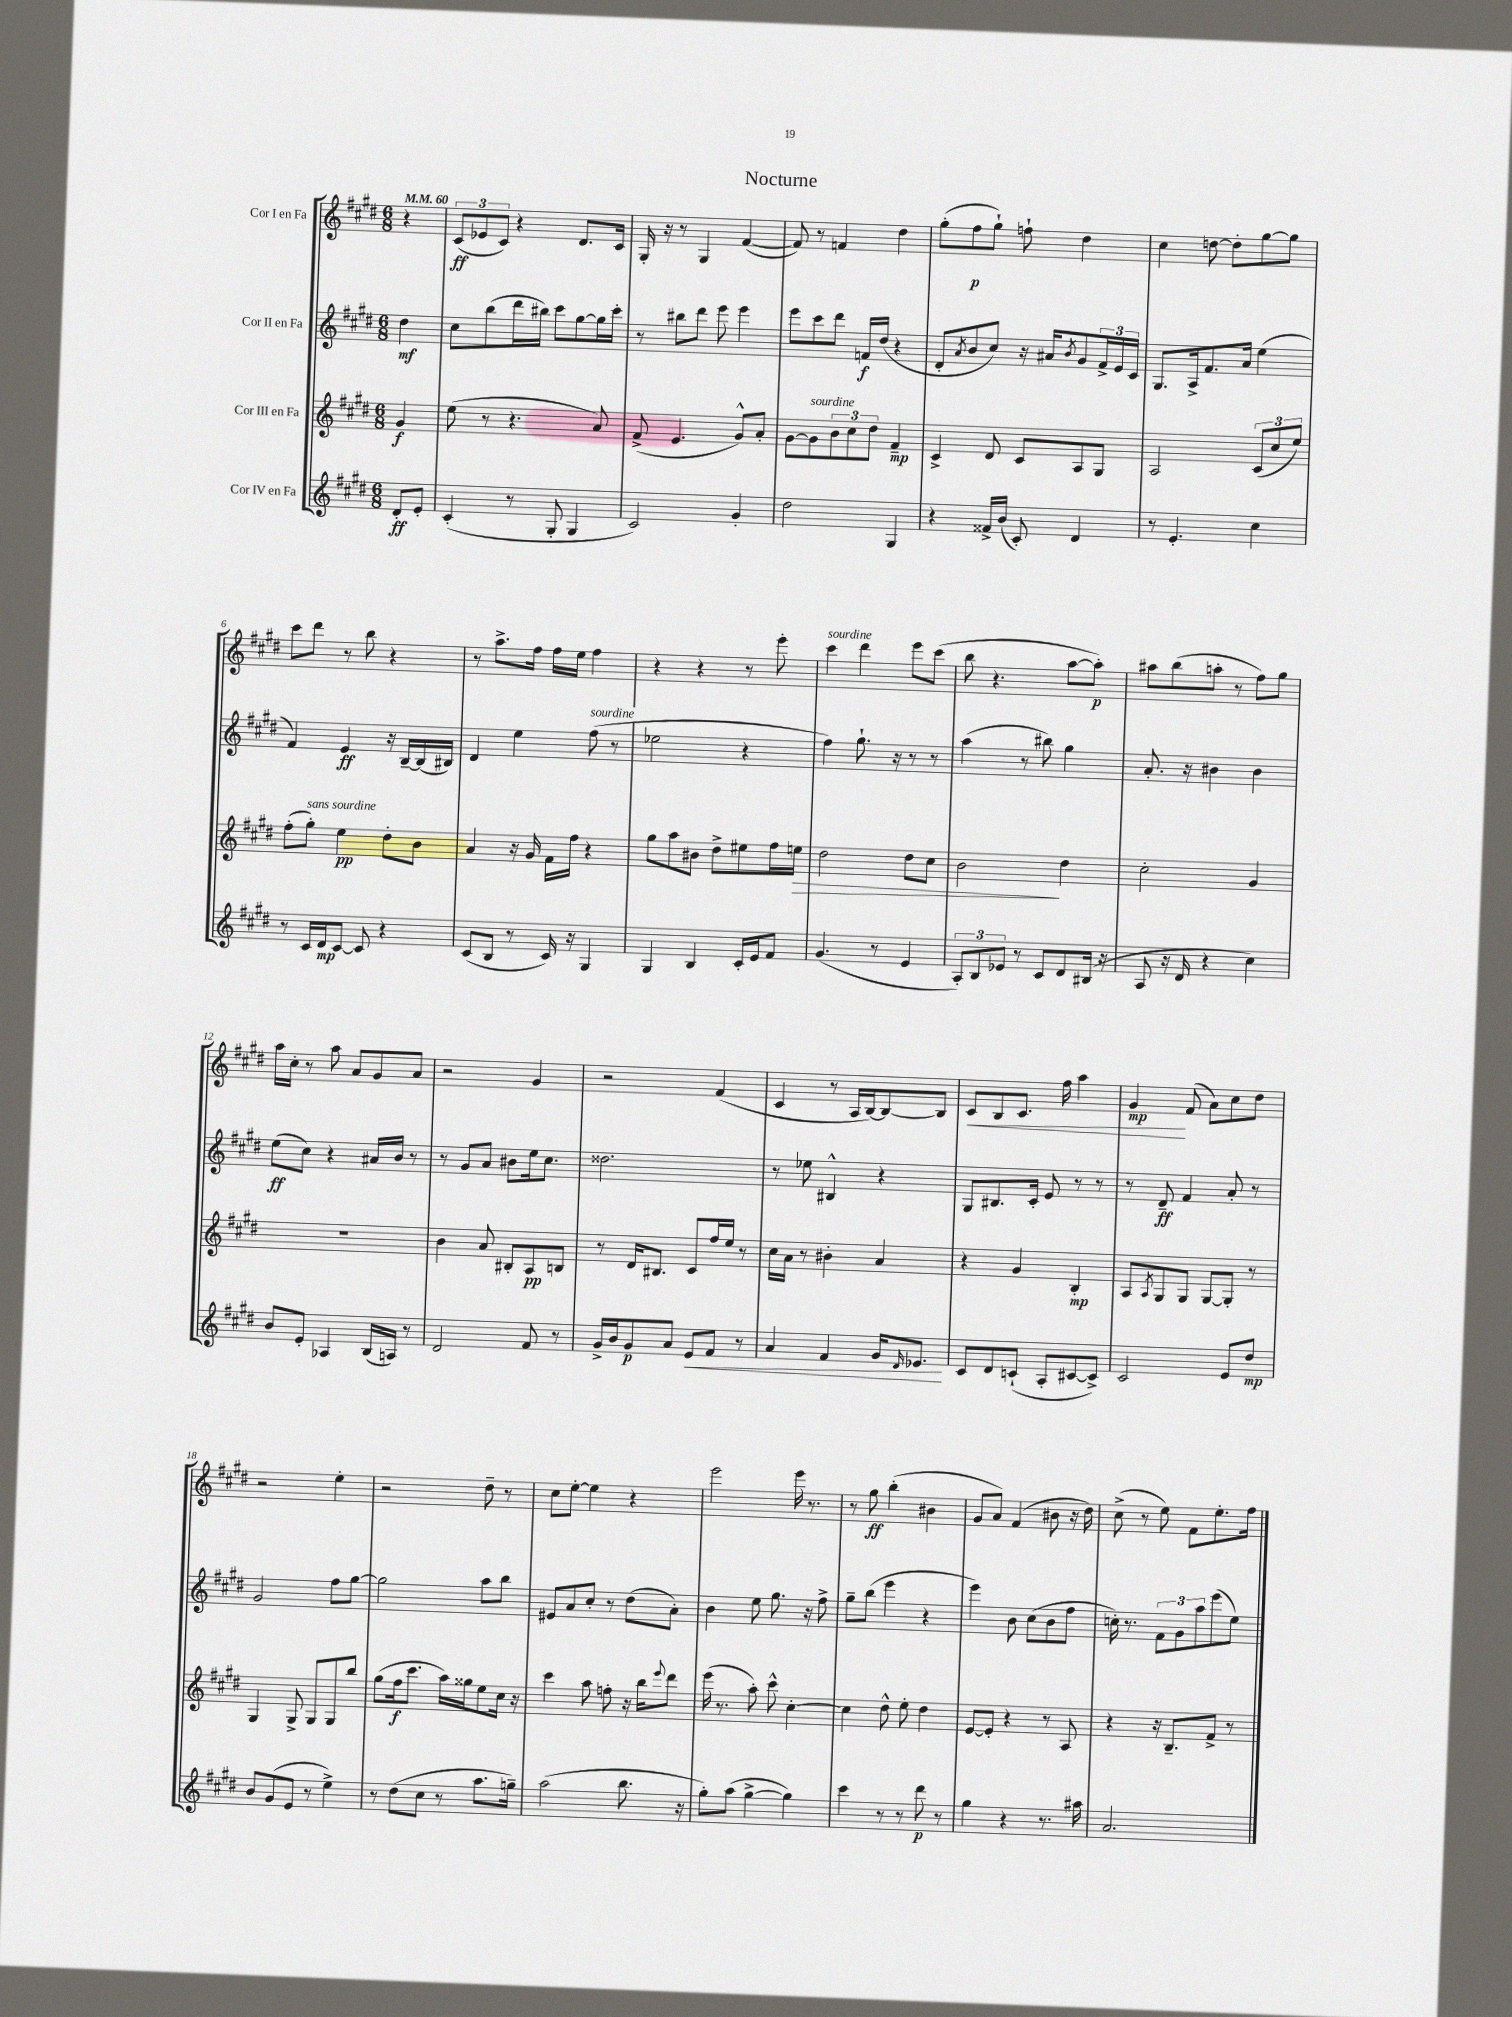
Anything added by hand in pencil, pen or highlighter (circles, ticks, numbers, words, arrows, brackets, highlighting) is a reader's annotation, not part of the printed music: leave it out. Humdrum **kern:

**kern	**kern	**kern	**kern
*staff4	*staff3	*staff2	*staff1
*clefG2	*clefG2	*clefG2	*clefG2
*k[f#c#g#d#]	*k[f#c#g#d#]	*k[f#c#g#d#]	*k[f#c#g#d#]
*M6/8	*M6/8	*M6/8	*M6/8
*MM60	*MM60	*MM60	*MM60
8d#'	4g#	4dd#	4r
8e'	.	.	.
=	=	=	=
(4c#'	(8ee	8cc#	(12c#
.	.	.	12e-
.	8r	(8bb	.
.	.	.	12c#)
8r	4.r	16ddd#	4r
.	.	16bb#)	.
8G#'	.	8ccc#	.
4G#	.	[8gg#	8.d#
.	8a)	16gg#]	.
.	.	16ccc#'	16c#
=	=	=	=
2c#)	(8f#^	8r	16G#'
.	.	.	16r
.	4.e	8bb#	8r
.	.	8ddd#	4G#
.	.	8eee	.
4g#'	8g#^^)	4eee	([4f#
.	8a'	.	.
=	=	=	=
2dd#	[8g#	8eee	8f#])
.	8g#]	8ccc#	8r
.	12b	8ddd#	4f
.	12cc#	.	.
.	.	16f	.
.	12dd#	.	.
.	.	(16dd#	.
4G#	4f#~	4r	4dd#
=	=	=	=
4r	4c#^	8d#'	(8gg#'
.	.	8qa	.
.	.	8b	8ff#
16f##^	8d#	8cc#)	8gg#`)
(16b	.	.	.
8c#')	8c#	16r	8ff`
.	.	16a#	.
.	.	8qb	.
4d#	8A	8g#	4dd#
.	8G#	24f#^	.
.	.	24e	.
.	.	24c#	.
=	=	=	=
8r	2A	8.G#	4cc#
4.e'	.	.	.
.	.	16A^	.
.	.	8.f#	[8dd
.	.	.	8dd']
.	.	16a	.
4cc#	(12c#	(4ee	[8gg#
.	12cc#	.	.
.	.	.	8gg#]
.	12ee)	.	.
=	=	=	=
8r	(8ff#'	4f#)	8ccc#
16c#	8gg#')	.	8ddd#
16d#	.	.	.
[8c#	4ee	4e	8r
8c#]	.	.	8bb
4r	8dd#'	16r	4r
.	.	[16B~	.
.	8b	(16B]	.
.	.	16B#)	.
=	=	=	=
(8c#	4a	4d#	8r
8B	.	.	8.aa^
8r	16r	4ee	.
.	16g#	.	16ff#
16c#)	16f#	.	16ff#
16r	16ff#	.	16ee
4G#	4r	(8ff#	4ff#
.	.	8r	.
=	=	=	=
4G#	8gg#	2ee-	4r
.	8aa	.	.
4B	8b#	.	4r
.	8dd#^	.	.
16c#'	8ee#	4r	8r
16e	.	.	.
8f#	16ff#	.	8eee'
.	16ee	.	.
=	=	=	=
(4.g#	2dd#	4ff#)	4ccc#
.	.	8.gg#`	4ddd#
8r	.	.	.
.	.	16r	.
4e	8dd#	8r	8eee
.	8cc#	8r	(8ccc#
=	=	=	=
12A')	2b	(4aa	8bb
12B	.	.	.
.	.	.	4.r
12e-	.	.	.
8r	.	8r	.
8c#	.	8bb#)	.
8d#	4dd#	4gg#	[8aa
(16B#	.	.	8aa'])
16r	.	.	.
=	=	=	=
8A	2cc#'	8.a'	8aa#
16r	.	.	(8bb
16d#	.	16r	.
4r	.	4b#	8aa'
.	.	.	8r
4cc#)	4g#	4b#	8ff#)
.	.	.	8gg#
=	=	=	=
8b	2.r	(8ee	16aa
.	.	.	16cc#'
8e'	.	8cc#)	8r
4A-	.	4r	8aa
.	.	.	8a
(16B	.	16a#	8g#
16A)	.	16b	.
8r	.	8r	8a
=	=	=	=
2d#	4b	8r	2r
.	.	8g#	.
.	8a	8a	.
.	8B#'	8b#	.
8f#	8A	16ee	4g#
.	.	8.cc#	.
8r	8B	.	.
=	=	=	=
16g#^	8r	2.dd##	2r
16b	.	.	.
8g#	16d#	.	.
.	8.B#	.	.
8a	.	.	.
8e	8c#	.	.
8f#	16ff#	.	(4f#
.	16ee	.	.
8r	8r	.	.
=	=	=	=
4a	16cc#	8r	4c#
.	16a	.	.
.	8r	8ee-	.
4f#	4b#'	4B#^^	8r
.	.	.	16A
.	.	.	[16B)
16g#	4a	4r	8B_
16qqd#	.	.	.
8.e-	.	.	.
.	.	.	8B]
=	=	=	=
8c#	4r	8G#	8c#
8d#	.	8.B#	8B
(8c`	4g#	.	8.c#
.	.	16c#'	.
8A'	.	8e	.
.	.	.	16ff#
[8c#	4B'	8r	4aa
8c#^])	.	8r	.
=	=	=	=
2c#	8A	8r	4g#
.	8qA	.	.
.	8G#	8d#~	.
.	8G#	4f#	(8f#
.	[8G#	.	8a)
8e	8G#']	8a'	8cc#
8dd#	8r	8r	8dd#
=	=	=	=
8b	4G#	2g#	2r
(8g#	.	.	.
8e	8G#^	.	.
8r	8G#	.	.
4ee^)	8G#	8ff#	4ee'
.	8bb	[8gg#	.
=	=	=	=
8r	(8gg#	2gg#]	2r
(8dd#	16ff#	.	.
.	8.ccc#	.	.
8cc#	.	.	.
8r	16aa)	.	.
.	16gg##	.	.
8.aa	8ee	8aa	8dd#~
.	16cc#	8bb	8r
16gg~)	16r	.	.
=	=	=	=
(2aa	4ccc#	8e#	8cc#
.	.	8a	[8ee'
.	8aa	8cc#'	4ee]
.	8ff'	8r	.
8.bb	16r	(8dd#	4r
.	16bb	.	.
.	8qqeee	.	.
.	8ddd#	8a')	.
16r	.	.	.
=	=	=	=
8gg#')	(16eee	4b	2eee
.	8.r	.	.
(8aa	.	.	.
[4gg#^	8aa')	8ee	.
.	8ccc#^^	8.gg#	.
4gg#])	[4cc#'	.	16eee
.	.	16r	8.r
.	.	8ff#^	.
=	=	=	=
4ccc#	4cc#]	8gg#~	8r
.	.	(8bb	8gg#
8r	8dd#^^	4eee	(4bb'
8r	8ee'	.	.
8ddd#	4dd#	4r	4b#
8r	.	.	.
=	=	=	=
4gg#	[8e	4eee)	8g#
.	8e']	.	8a)
4r	4r	8b	(4f#
.	.	(8cc#	.
8.r	8r	8b	8b#
.	8A	8ff#	16r
16aa#	.	.	16dd#)
=	=	=	=
2.a	4r	16cc')	(8cc#^
.	.	8.r	.
.	.	.	8r
.	16r	12f#	8ee)
.	8.B~	.	.
.	.	12g#	.
.	.	.	8f#
.	.	12aa	.
.	8f#^	(8eee	8.ee'
.	8r	8ee)	.
.	.	.	16ff#
==	==	==	==
*-	*-	*-	*-
